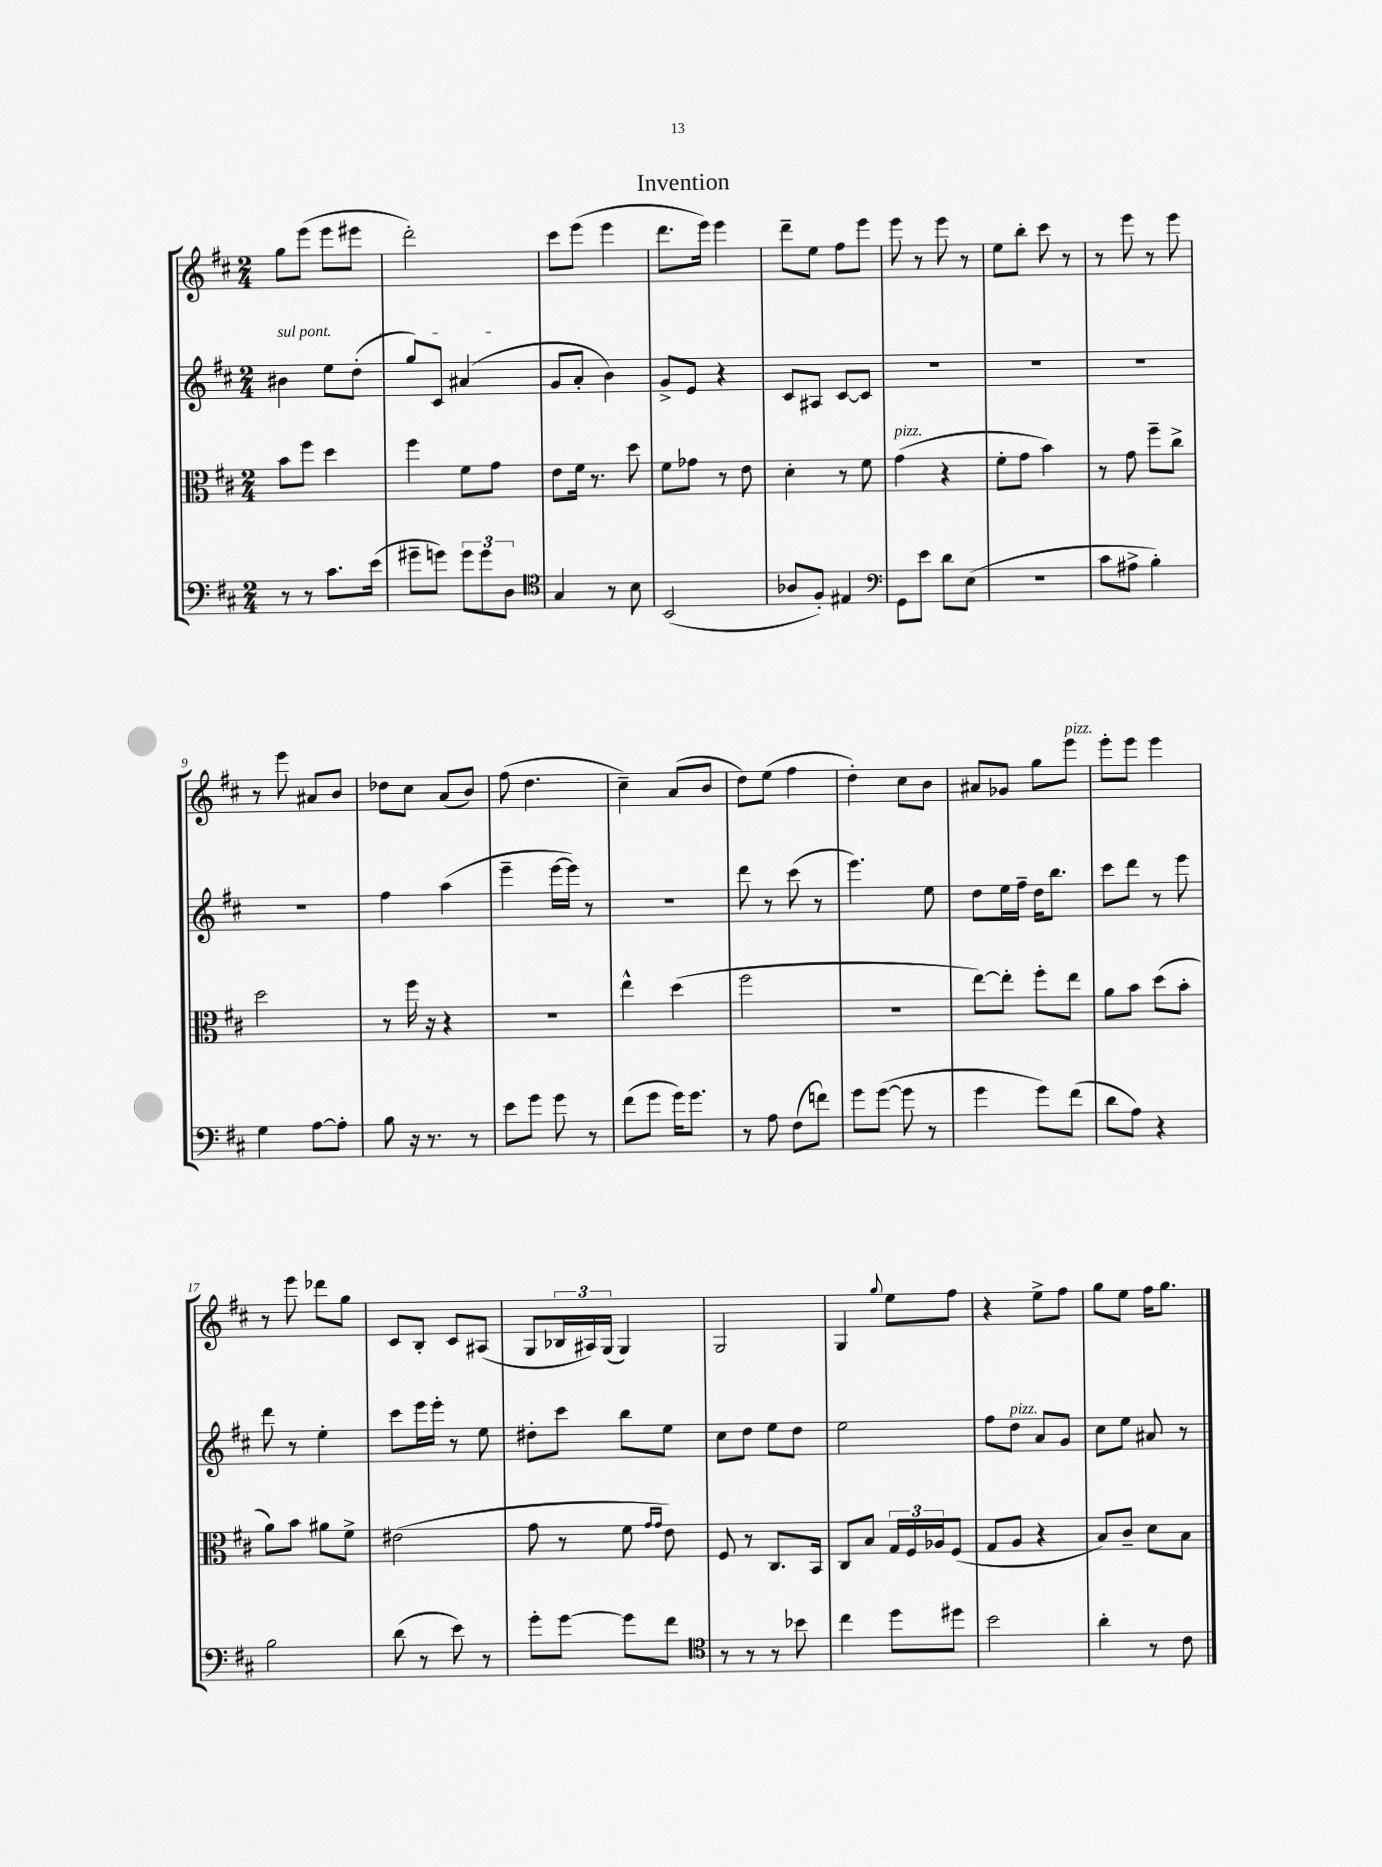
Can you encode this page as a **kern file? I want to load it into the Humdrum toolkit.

**kern	**kern	**kern	**kern
*staff4	*staff3	*staff2	*staff1
*clefF4	*clefC3	*clefG2	*clefG2
*k[f#c#]	*k[f#c#]	*k[f#c#]	*k[f#c#]
*M2/4	*M2/4	*M2/4	*M2/4
8r	8b	4b#	8gg
8r	8ff#	.	(8eee
8.c#	4dd	8ee	8eee
.	.	(8dd'	8eee#
(16e	.	.	.
=	=	=	=
8g#~	4ff#	8gg)	2ddd')
8g)	.	8c#	.
12g	8f#	(4a#	.
12g	.	.	.
.	8g	.	.
12D	.	.	.
=	=	=	=
*clefC4	*	*	*
4G	8e	8g	8ccc#
.	16f#	8a'	(8eee
.	8.r	.	.
8r	.	4b)	4eee
8B	8dd	.	.
=	=	=	=
(2BB	8f#	8g^	8.ddd
.	8g-	8e	.
.	.	.	16eee)
.	8r	4r	4eee
.	8e	.	.
=	=	=	=
8A-	4d'	8c#	8ddd~
8F#')	.	8A#	8ee
4E#	8r	[8c#	8ff#
.	8f#	8c#]	8eee
=	=	=	=
*clefF4	*	*	*
8GG	(4g	2r	8eee
8e	.	.	8r
8d	4r	.	8eee
(8E	.	.	8r
=	=	=	=
2r	8f#'	2r	8ee
.	8g	.	8bb'
.	4b)	.	8ccc#
.	.	.	8r
=	=	=	=
8c#	8r	2r	8r
8A#^	8g	.	8eee
4B')	8ff#~	.	8r
.	8cc#^	.	8eee
=	=	=	=
4G	2dd	2r	8r
.	.	.	8eee
[8A	.	.	8a#
8A']	.	.	8b
=	=	=	=
8B	8r	4ff#	8dd-
16r	16ff#	.	8cc#
8.r	16r	.	.
.	4r	(4aa	(8a
8r	.	.	8b)
=	=	=	=
8e	2r	4eee~	(8ff#
8g	.	.	4.dd
8g	.	[16eee	.
.	.	16eee])	.
8r	.	8r	.
=	=	=	=
(8f#	4ee^^	2r	4cc#~)
8g	.	.	.
16g)	(4dd	.	(8a
8.g	.	.	.
.	.	.	8b
=	=	=	=
8r	2ff#	8ddd	8dd)
8A	.	8r	(8ee
(8F#	.	(8ccc#	4ff#
8f)	.	8r	.
=	=	=	=
8g	2r	4.eee)	4dd')
([8g	.	.	.
8g]	.	.	8cc#
8r	.	8ee	8b
=	=	=	=
4g	[8ee)	8dd	8a#
.	8ee']	16ee	8g-
.	.	16ff#~	.
8g)	8ff#'	16dd	8gg
.	.	8.bb	.
(8f#	8ee	.	8eee
=	=	=	=
8d	8a	8ccc#	8eee'
8A)	8b	8ddd	8eee
4r	(8dd	8r	4eee
.	8b'	8eee	.
=	=	=	=
2B	8a)	8ddd	8r
.	8b	8r	8eee
.	8a#	4ee'	8ddd-
.	8f#^	.	8gg
=	=	=	=
(8d	(2e#	8ccc#	8c#
8r	.	16eee	8B'
.	.	16eee'	.
8e)	.	8r	8c#
8r	.	8ee	(8A#
=	=	=	=
8g'	8g	8dd#'	8G
[8g	8r	8ccc#	24B-
.	.	.	24A#)
.	.	.	(24G
8g]	8f#	8bb	4G)
.	16qqg	.	.
.	16qqg	.	.
8f#	8e)	8ee	.
=	=	=	=
*clefC4	*	*	*
8r	8F#	8cc#	2G
8r	8r	8dd	.
8r	8.C#	8ee	.
8b-	.	8dd	.
.	16BB	.	.
=	=	=	=
4cc#	8C#	2ee	4G
.	8B	.	.
.	.	.	8qqgg
8dd	24G	.	8ee
.	24F#	.	.
.	24A-	.	.
8dd#	(8F#	.	8ff#
=	=	=	=
2b	8G	8ff#	4r
.	8A	8dd	.
.	4r	8a	8ee^
.	.	8g	8ff#
=	=	=	=
4a'	8B)	8cc#	8gg
.	8c#~	8ee	8ee
8r	8d	8a#	16ff#
.	.	.	8.gg
8c#	8B	8r	.
==	==	==	==
*-	*-	*-	*-
